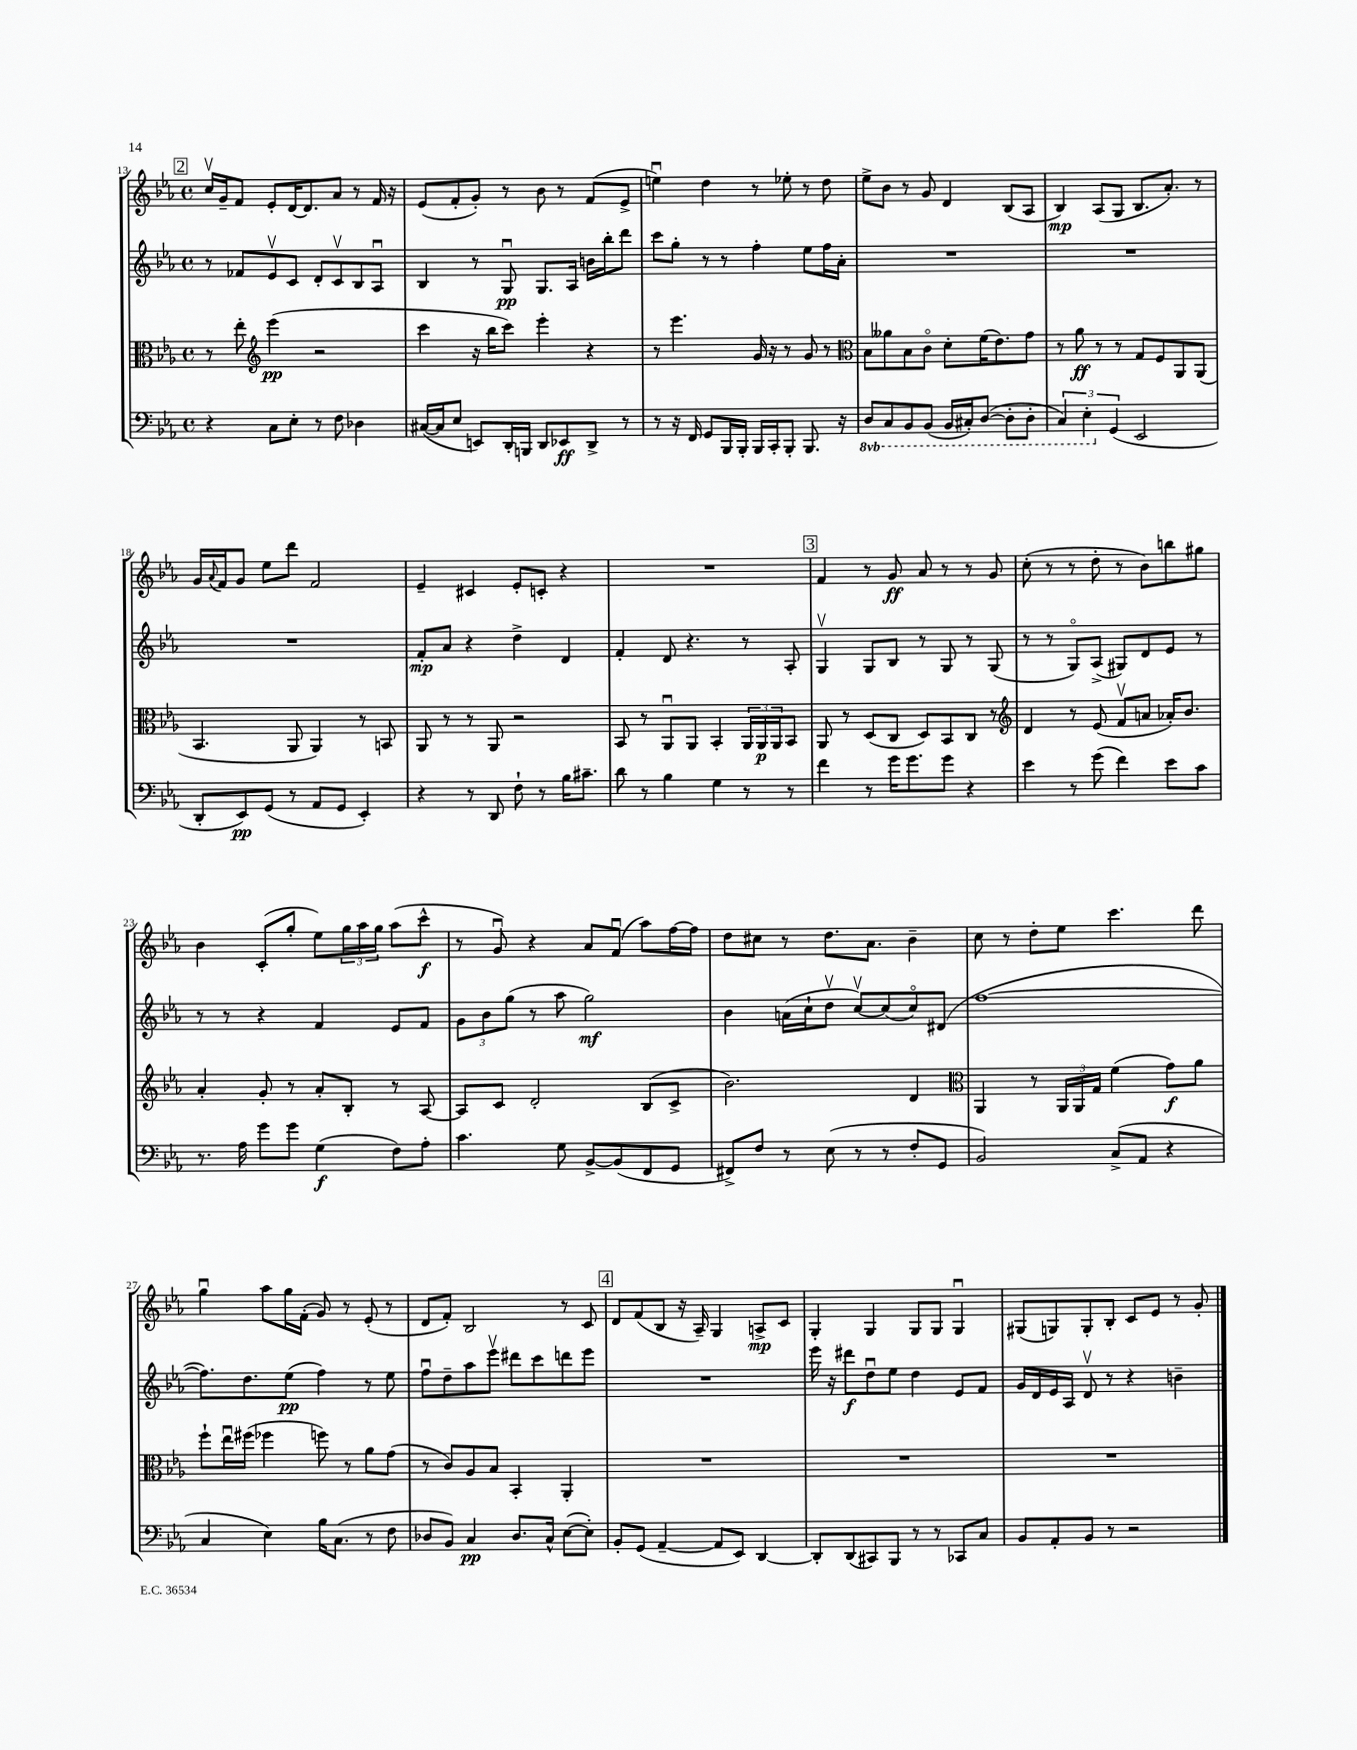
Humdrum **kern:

**kern	**kern	**kern	**kern
*staff4	*staff3	*staff2	*staff1
*clefF4	*clefC3	*clefG2	*clefG2
*k[b-e-a-]	*k[b-e-a-]	*k[b-e-a-]	*k[b-e-a-]
*M4/4	*M4/4	*M4/4	*M4/4
*met(c)	*met(c)	*met(c)	*met(c)
4r	8r	8r	16ccv
.	.	.	16g~
.	8ee-'	8f-	8f
*	*clefG2	*	*
8C	(4eee-	8e-v	8e-'
8E-'	.	8c	[16d
.	.	.	8.d]
8r	2r	8d'	.
8F	.	8cv	8a-
4D-	.	8B-	8r
.	.	8A-u	16f
.	.	.	16r
=	=	=	=
([16C#	4ccc	4B-	(8e-
16C#]	.	.	.
8E-	.	.	8f'
8EE)	16r	8r	8g')
.	16bb-	.	.
16DD'	8ccc)	8Gu	8r
16BBB	.	.	.
8DD	4eee-'	8.G	8b-
8EE-	.	.	8r
.	.	16A-	.
8DD^	4r	16b	(8f
.	.	16bb-'	.
8r	.	8ddd	8e-^
=	=	=	=
8r	8r	8ccc	4eeu)
16r	4.eee-	8gg'	.
16FF	.	.	.
8GG	.	8r	4dd
16BBB-	.	8r	.
16BBB-'	.	.	.
16BBB-	16g	4ff'	8r
16CC'	16r	.	.
8BBB-'	8r	.	8ee-'
8.BBB-	8g	8ee-	8r
.	8r	16ff	8dd
16r	.	16a-'	.
=	=	=	=
*	*clefC3	*	*
8DD	8B-	1r	8ee-^
8CC	8a--	.	8b-
8BBB-	8B-	.	8r
(8BBB-	8co	.	8g
16BBB-	8d'	.	4d
16CC#')	.	.	.
([8DD	(16f	.	.
.	8.e-)	.	.
8DD']	.	.	(8B-
8DD'	8g	.	8A-
=	=	=	=
6CC)	8r	1r	4B-)
.	8a-	.	.
6EE-'	.	.	.
.	8r	.	(8A-
(6GG	.	.	.
.	8r	.	8G
2EE-	8G	.	8.B-
.	8F	.	.
.	.	.	8.a-')
.	8AA-	.	.
.	(8AA-	.	8r
=	=	=	=
8DD'	4.BB-	1r	16g
.	.	.	8qqa-
.	.	.	16f
8EE-)	.	.	8g
(8GG	.	.	8ee-
8r	8AA-	.	8ddd
8AA-	4AA-)	.	2f
8GG	.	.	.
4EE-')	8r	.	.
.	8BB	.	.
=	=	=	=
4r	8AA-	8f'	4e-~
.	8r	8a-	.
8r	8r	4r	4c#
8DD	8AA-	.	.
8F`	2r	4dd^	8e-'
8r	.	.	8c'
16B-	.	4d	4r
8.c#~	.	.	.
=	=	=	=
8d	8BB-	4f'	1r
8r	8r	.	.
4B-	8AA-u	8d	.
.	8AA-	4.r	.
4G	4BB-'	.	.
8r	24AA-	8r	.
.	24AA-	.	.
.	24AA-	.	.
8r	8BB-	8A-'	.
=	=	=	=
4f	8AA-	4Gv	4f
.	8r	.	.
8r	(8D	8G	8r
16g	8C	8B-	8g
8.g	.	.	.
.	8D)	8r	8a-
8g	8BB-	8G	8r
4r	8C	8r	8r
.	8r	(8G	8g
=	=	=	=
*	*clefG2	*	*
4e-	4d	8r	(8cc'
.	.	8r	8r
8r	8r	8Go)	8r
(8g	(8e-	(8A-^	8dd'
4f)	8fv	8G#)	8r
.	8a	8d	8b-)
8e-	16a-')	8e-	8bb
.	8.b-	.	.
8c	.	8r	8gg#
=	=	=	=
8.r	4a-'	8r	4b-
.	.	8r	.
16A-	.	.	.
8g	8g'	4r	(8c'
8g	8r	.	8gg'
(4G	8a-'	4f	8ee-)
.	8B-'	.	24gg
.	.	.	24aa-
.	.	.	24gg
8F)	8r	8e-	(8aa-
8A-'	[8A-	8f	8ccc^^
=	=	=	=
4.c	8A-]	12g	8r
.	.	12b-	.
.	8c	.	8gu)
.	.	(12gg	.
.	2d'	8r	4r
8G	.	8aa-	.
[8BB-^	.	2gg)	8a-
(8BB-]	.	.	(8fu
8FF	(8B-	.	8aa-)
8GG	8c^	.	[16ff
.	.	.	16ff]
=	=	=	=
8FF#^)	2.b-)	4b-	8dd
8F	.	.	8cc#
8r	.	(16a	8r
.	.	16cc`	.
(8E-	.	8ddv	8.dd
8r	.	[8ccv)	.
.	.	.	8.a-
8r	.	(8cc]	.
8F'	4d	8cco)	4b-~
8GG	.	(8d#	.
=	=	=	=
*	*clefC3	*	*
2BB-)	4AA-	[1ff	8cc
.	.	.	8r
.	8r	.	8dd'
.	24AA-	.	8ee-
.	24AA-	.	.
.	24G	.	.
(8C^	(4f	.	4.ccc
8AA-	.	.	.
4r	8g)	.	.
.	8a-	.	8ddd
=	=	=	=
4C	8ff`	8.ff])	4ggu
.	16ee-u	.	.
.	(16ff#	8.dd	.
4E-)	4ff-	.	8aa-
.	.	(8ee-	16gg
.	.	.	(16f'
16B-	8ff)	4ff)	8g)
(8.C	.	.	.
.	8r	.	8r
8r	8a-	8r	(8e-'
8F	(8g	8ee-	8r
=	=	=	=
8D-	8r	8ffu	8d
8BB-)	8c)	8dd~	8f')
4C	8A-	8aa-	2B-
.	8B-	8eee-v	.
8.D-	4BB-'	8ddd#	.
.	.	8ccc	.
16C^^	.	.	.
([8E-	4AA-'	8ddd	8r
8E-'])	.	8eee-	8c
=	=	=	=
8BB-'	1r	1r	8d
(8GG	.	.	(8f
[4AA-~	.	.	8B-
.	.	.	16r
.	.	.	16A-~)
8AA-]	.	.	4G
8EE-)	.	.	.
[4DD	.	.	8A^
.	.	.	8c
=	=	=	=
8DD']	1r	16eee-	4G'
.	.	16r	.
(8DD	.	8ddd#	.
8CC#)	.	8ddu	4G
8BBB-	.	8ee-	.
8r	.	4dd	8G
8r	.	.	8G
8CC-	.	8e-	4Gu
8C	.	8f	.
=	=	=	=
8BB-	1r	16g	(8G#
.	.	16d	.
8AA-'	.	16e-	8G)
.	.	16A-	.
8BB-	.	8dv	8G'
8r	.	8r	8B-'
2r	.	4r	8c
.	.	.	8e-
.	.	4b~	8r
.	.	.	8g'
==	==	==	==
*-	*-	*-	*-
